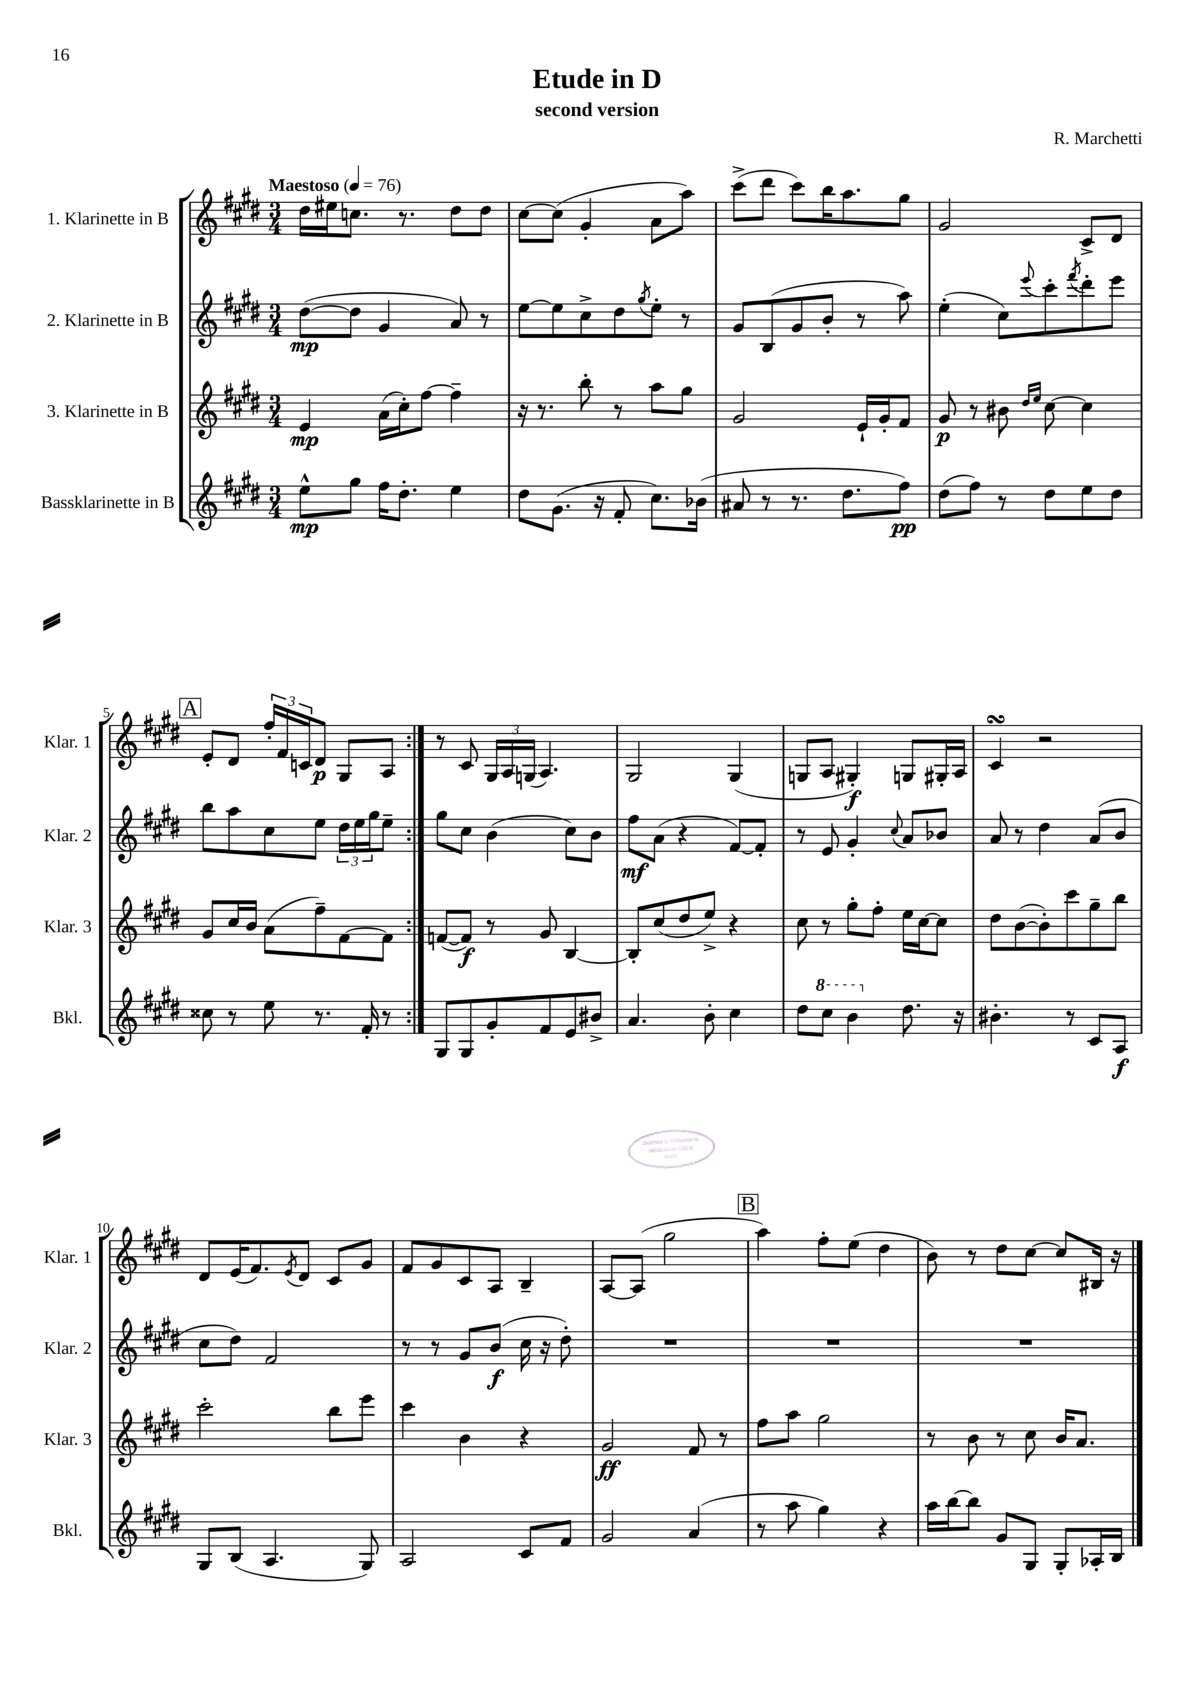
\header { title = "Etude in D" composer = "R. Marchetti" subtitle = "second version" }
<<
\new StaffGroup <<
\new Staff = "s0" \with { instrumentName = "1. Klarinette in B" shortInstrumentName = "Klar. 1" } {
    \clef treble \key e \major \numericTimeSignature \time 3/4 \tempo "Maestoso" 4 = 76
    \repeat volta 2 { dis''16 eis''16 c''8. r8. dis''8 dis''8 |
    cis''8~ cis''8( gis'4-. a'8 a''8) |
    cis'''8->( dis'''8 cis'''8) b''16 a''8. gis''8 |
    gis'2 cis'8-> dis'8 |
    \mark \markup { \box "A" } e'8-. dis'8 \tuplet 3/2 { fis''16-. fis'16 c'16 } dis'8\p gis8 a8 | }
    r8 cis'8 \tuplet 3/2 { gis16 a16 g16( } a4.) |
    gis2 gis4( |
    g8 a8 gis4-.\f) g8 gis16-. a16 |
    cis'4\turn r2 |
    dis'8 e'16( fis'8.) \acciaccatura { e'8 } dis'8 cis'8 gis'8 |
    fis'8 gis'8 cis'8 a8 b4-- |
    a8~ a8( gis''2 |
    \mark \markup { \box "B" } a''4) fis''8-. e''8( dis''4 |
    b'8) r8 dis''8 cis''8~ cis''8 bis16 r16 \bar "|." |
}
\new Staff = "s1" \with { instrumentName = "2. Klarinette in B" shortInstrumentName = "Klar. 2" } {
    \clef treble \key e \major \numericTimeSignature \time 3/4
    \repeat volta 2 { dis''8~\mp( dis''8 gis'4 a'8) r8 |
    e''8~ e''8 cis''8-> dis''8 \acciaccatura { gis''8 } e''8-. r8 |
    gis'8 b8( gis'8 b'8-. r8 a''8) |
    e''4-.( cis''8) \appoggiatura { e'''8 } cis'''8-. \acciaccatura { fis'''8 } dis'''8-. e'''8 |
    \mark \markup { \box "A" } b''8 a''8 cis''8 e''8 \tuplet 3/2 { dis''16 e''16 gis''16 } e''8-- | }
    gis''8 cis''8 b'4( cis''8) b'8 |
    fis''8\mf a'8( r4 fis'8~) fis'8-. |
    r8 e'8 gis'4-. \appoggiatura { cis''8 } a'8 bes'8 |
    a'8 r8 dis''4 a'8( b'8 |
    cis''8 dis''8) fis'2 |
    r8 r8 gis'8 b'8\f( cis''16 r16 dis''8-.) |
    R2. |
    \mark \markup { \box "B" } R2. |
    R2. \bar "|." |
}
\new Staff = "s2" \with { instrumentName = "3. Klarinette in B" shortInstrumentName = "Klar. 3" } {
    \clef treble \key e \major \numericTimeSignature \time 3/4
    \repeat volta 2 { e'4\mp a'16( cis''16-.) fis''8~ fis''4-- |
    r16 r8. b''8-. r8 a''8 gis''8 |
    gis'2 e'16-! gis'16-. fis'8 |
    gis'8\p r8 bis'8 \grace { dis''16 e''16 } cis''8~ cis''4 |
    \mark \markup { \box "A" } gis'8 cis''16 b'16 a'8( fis''8--) fis'8~ fis'8 | }
    f'8~( f'8\f) r8 gis'8 b4~ |
    b8-. cis''8( dis''8 e''8->) r4 |
    cis''8 r8 gis''8-. fis''8-. e''16 cis''16~ cis''8 |
    dis''8 b'8~( b'8-.) cis'''8 gis''8-- b''8 |
    cis'''2-. b''8 e'''8 |
    cis'''4 b'4 r4 |
    gis'2\ff fis'8 r8 |
    \mark \markup { \box "B" } fis''8 a''8 gis''2 |
    r8 b'8 r8 cis''8 b'16 a'8. \bar "|." |
}
\new Staff = "s3" \with { instrumentName = "Bassklarinette in B" shortInstrumentName = "Bkl." } {
    \clef treble \key e \major \numericTimeSignature \time 3/4
    \repeat volta 2 { e''8-^\mp gis''8 fis''16 dis''8.-. e''4 |
    dis''8 gis'8.( r16 fis'8-. cis''8.) bes'16( |
    ais'8 r8 r8. dis''8. fis''8\pp) |
    dis''8( fis''8) r8 dis''8 e''8 dis''8 |
    \mark \markup { \box "A" } cisis''8 r8 e''8 r8. fis'16-. r8 | }
    gis8 gis8 gis'8-. fis'8 e'8 bis'8-> |
    a'4. b'8-. cis''4 |
    dis''8 \ottava #1 cis'''8 b''4 \ottava #0 dis''8. r16 |
    bis'4.-. r8 cis'8 a8\f |
    gis8 b8( a4. gis8) |
    a2 cis'8 fis'8 |
    gis'2 a'4( |
    \mark \markup { \box "B" } r8 a''8 gis''4) r4 |
    a''16 b''16~ b''8 gis'8 gis8 gis8-. aes16-. b16 \bar "|." |
}
>>
>>
